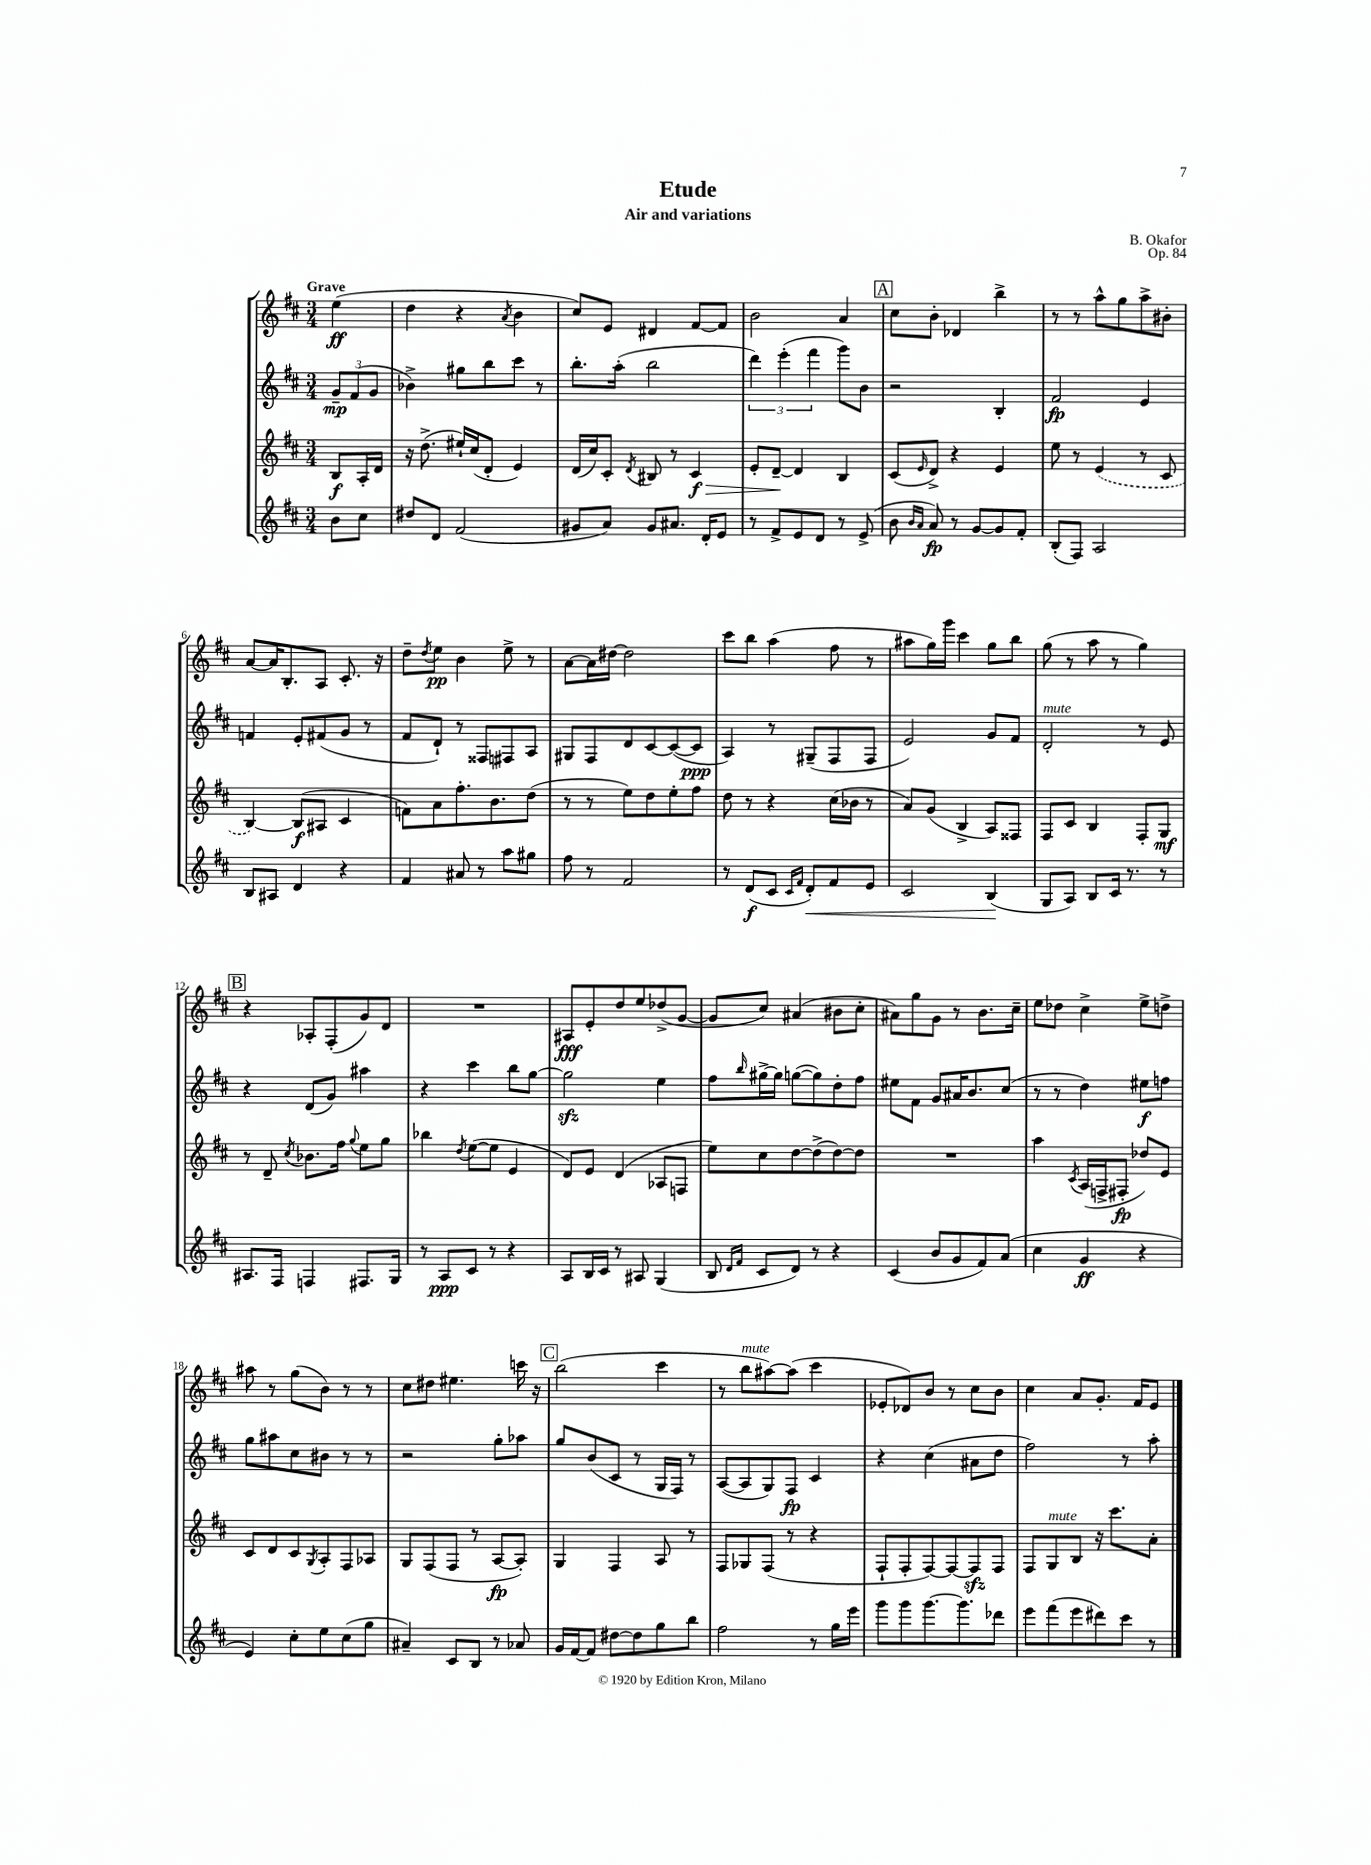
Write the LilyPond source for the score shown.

\header { title = "Etude" composer = "B. Okafor" subtitle = "Air and variations" opus = "Op. 84" }
<<
\new StaffGroup <<
\new Staff = "s0" {
    \clef treble \key d \major \numericTimeSignature \time 3/4 \partial 4 \tempo "Grave"
    e''4\ff( |
    d''4 r4 \acciaccatura { a'8 } b'4 |
    cis''8) e'8 dis'4 fis'8~ fis'8 |
    b'2 a'4 |
    \mark \markup { \box "A" } cis''8 b'8-. des'4 b''4-> |
    r8 r8 a''8-^ g''8 a''8-> bis'8-. |
    a'8~ a'16 b8.-. a8 cis'8.-. r16 |
    d''8-- \acciaccatura { d''8 } e''8\pp b'4 e''8-> r8 |
    a'8~ a'16 dis''16~ dis''2 |
    cis'''8 b''8 a''4( fis''8 r8 |
    ais''8 g''16) g'''16 cis'''4 g''8 b''8 |
    g''8( r8 a''8 r8 g''4) |
    \mark \markup { \box "B" } r4 aes8-. fis8-.( g'8) d'8 |
    R2. |
    ais8\fff e'8-. d''8 e''8 des''8->( g'8~ |
    g'8 cis''8) ais'4( bis'8 cis''8-. |
    ais'8) g''8 g'8 r8 b'8. cis''16-- |
    e''8 des''8 cis''4-> e''8-> d''8-> |
    ais''8 r8 g''8( b'8) r8 r8 |
    cis''8 dis''8 eis''4. c'''16 r16 |
    \mark \markup { \box "C" } b''2( cis'''4 |
    r8 b''8^\markup { \italic "mute" } ais''8~) ais''8( cis'''4 |
    ees'8-. des'8) b'8 r8 cis''8 b'8 |
    cis''4 a'8 g'8.-. fis'16 e'8 \bar "|." |
}
\new Staff = "s1" {
    \clef treble \key d \major \numericTimeSignature \time 3/4 \partial 4
    \tuplet 3/2 { g'8--\mp fis'8( g'8 } |
    bes'4->) gis''8 b''8 cis'''8 r8 |
    b''8.-. a''16-.( b''2 |
    \tuplet 3/2 { d'''4) e'''4-.( fis'''4 } g'''8) b'8 |
    \mark \markup { \box "A" } r2 b4-. |
    fis'2\fp e'4 |
    f'4 e'8-. fis'8( g'8 r8 |
    fis'8 d'8-!) r8 fisis8 fis8 a8 |
    gis8 fis8 d'8 cis'8~ cis'8~( cis'8\ppp |
    a4) r8 gis8--( fis8 fis8 |
    e'2) g'8 fis'8 |
    d'2-.^\markup { \italic "mute" } r8 e'8 |
    \mark \markup { \box "B" } r4 d'8( g'8) ais''4 |
    r4 cis'''4 b''8 g''8~ |
    g''2\sfz e''4 |
    fis''8 \grace { b''16 } gis''16~-> gis''16 g''8~( g''8) d''8-. fis''8 |
    eis''8 fis'8 g'8 ais'16 b'8. cis''8( |
    r8 r8 d''4) eis''8\f f''8 |
    g''8 ais''8 cis''8 bis'8 r8 r8 |
    r2 g''8-. aes''8 |
    \mark \markup { \box "C" } g''8 b'8( cis'8 r8 g16 fis16) r8 |
    a8~( a8 g8) fis8\fp cis'4 |
    r4 cis''4( ais'8 d''8 |
    fis''2) r8 a''8-. \bar "|." |
}
\new Staff = "s2" {
    \clef treble \key d \major \numericTimeSignature \time 3/4 \partial 4
    b8\f a16-. d'16 |
    r16 d''8.->( eis''16-!) cis''16( d'8-. e'4) |
    d'16( cis''16) cis'8-. \acciaccatura { d'8 } bis8 r8 cis'4\f\> |
    e'8-. d'8~--\! d'4 b4 |
    \mark \markup { \box "A" } cis'8( \grace { e'16 } d'8->) r4 e'4 |
    e''8 r8 \once \slurDashed e'4( r8 cis'8 |
    b4~) b8\f( ais8 cis'4 |
    f'8) a'8 fis''8.-. b'8. d''8( |
    r8 r8 e''8) d''8 e''8-. fis''8 |
    d''8 r8 r4 cis''16( bes'16 r8 |
    a'8) g'8( b4-> a8) fisis8 |
    fis8 cis'8 b4 fis8-. g8\mf |
    \mark \markup { \box "B" } r8 d'8-- \acciaccatura { cis''8 } bes'8. fis''16 \appoggiatura { g''8 } e''8 g''8 |
    bes''4 \acciaccatura { d''8 } e''8~( e''8 e'4 |
    d'8) e'8 d'4( aes8 f8 |
    e''8) cis''8 d''8~ d''8->( d''8~) d''8 |
    R2. |
    a''4 \acciaccatura { cis'8 } a16( f16-> fis8-.\fp des''8) e'8 |
    cis'8 d'8 cis'8 \acciaccatura { g8 } a8-. fis8 aes8 |
    g8 fis8( fis8 r8 a8~\fp a8-.) |
    \mark \markup { \box "C" } g4 fis4 a8 r8 |
    fis8 ges8 fis8( r8 r4 |
    fis8-! fis8-. fis8~) fis8~ fis8\sfz fis8 |
    fis8 g8^\markup { \italic "mute" } b8 r16 cis'''8. a'8-. \bar "|." |
}
\new Staff = "s3" {
    \clef treble \key d \major \numericTimeSignature \time 3/4 \partial 4
    b'8 cis''8 |
    dis''8 d'8 fis'2( |
    gis'8 a'8) gis'8 ais'8. d'16-. e'8 |
    r8 fis'8-> e'8 d'8 r8 e'8->( |
    \mark \markup { \box "A" } b'8 \grace { b'16 a'16 } a'8\fp) r8 g'8~ g'8 fis'8-. |
    b8-.( fis8) a2 |
    b8 ais8 d'4 r4 |
    fis'4 ais'8 r8 a''8 gis''8 |
    fis''8 r8 fis'2 |
    r8 d'8\f( cis'8 \grace { cis'16 fis'16 } d'8-.\<) fis'8 e'8 |
    cis'2 b4\!( |
    g8 a8) b8 cis'16 r8. r8 |
    \mark \markup { \box "B" } ais8. fis16 f4 fis8. g16 |
    r8 a8\ppp cis'8 r8 r4 |
    a8 b16 cis'16 r8 ais8 g4( |
    b8 \grace { d'16 fis'16 } cis'8 d'8) r8 r4 |
    cis'4( b'8 g'8 fis'8) a'8( |
    cis''4 g'4\ff r4 |
    e'4) cis''8-. e''8 cis''8( g''8 |
    ais'4--) cis'8 b8 r8 aes'8 |
    \mark \markup { \box "C" } g'16 fis'16~ fis'8 dis''8~ dis''8 g''8 b''8 |
    fis''2 r8 g''16 e'''16 |
    g'''8 g'''8 g'''8.~ g'''8. des'''8 |
    e'''8 fis'''8( e'''8 dis'''8) cis'''8 r8 \bar "|." |
}
>>
>>
